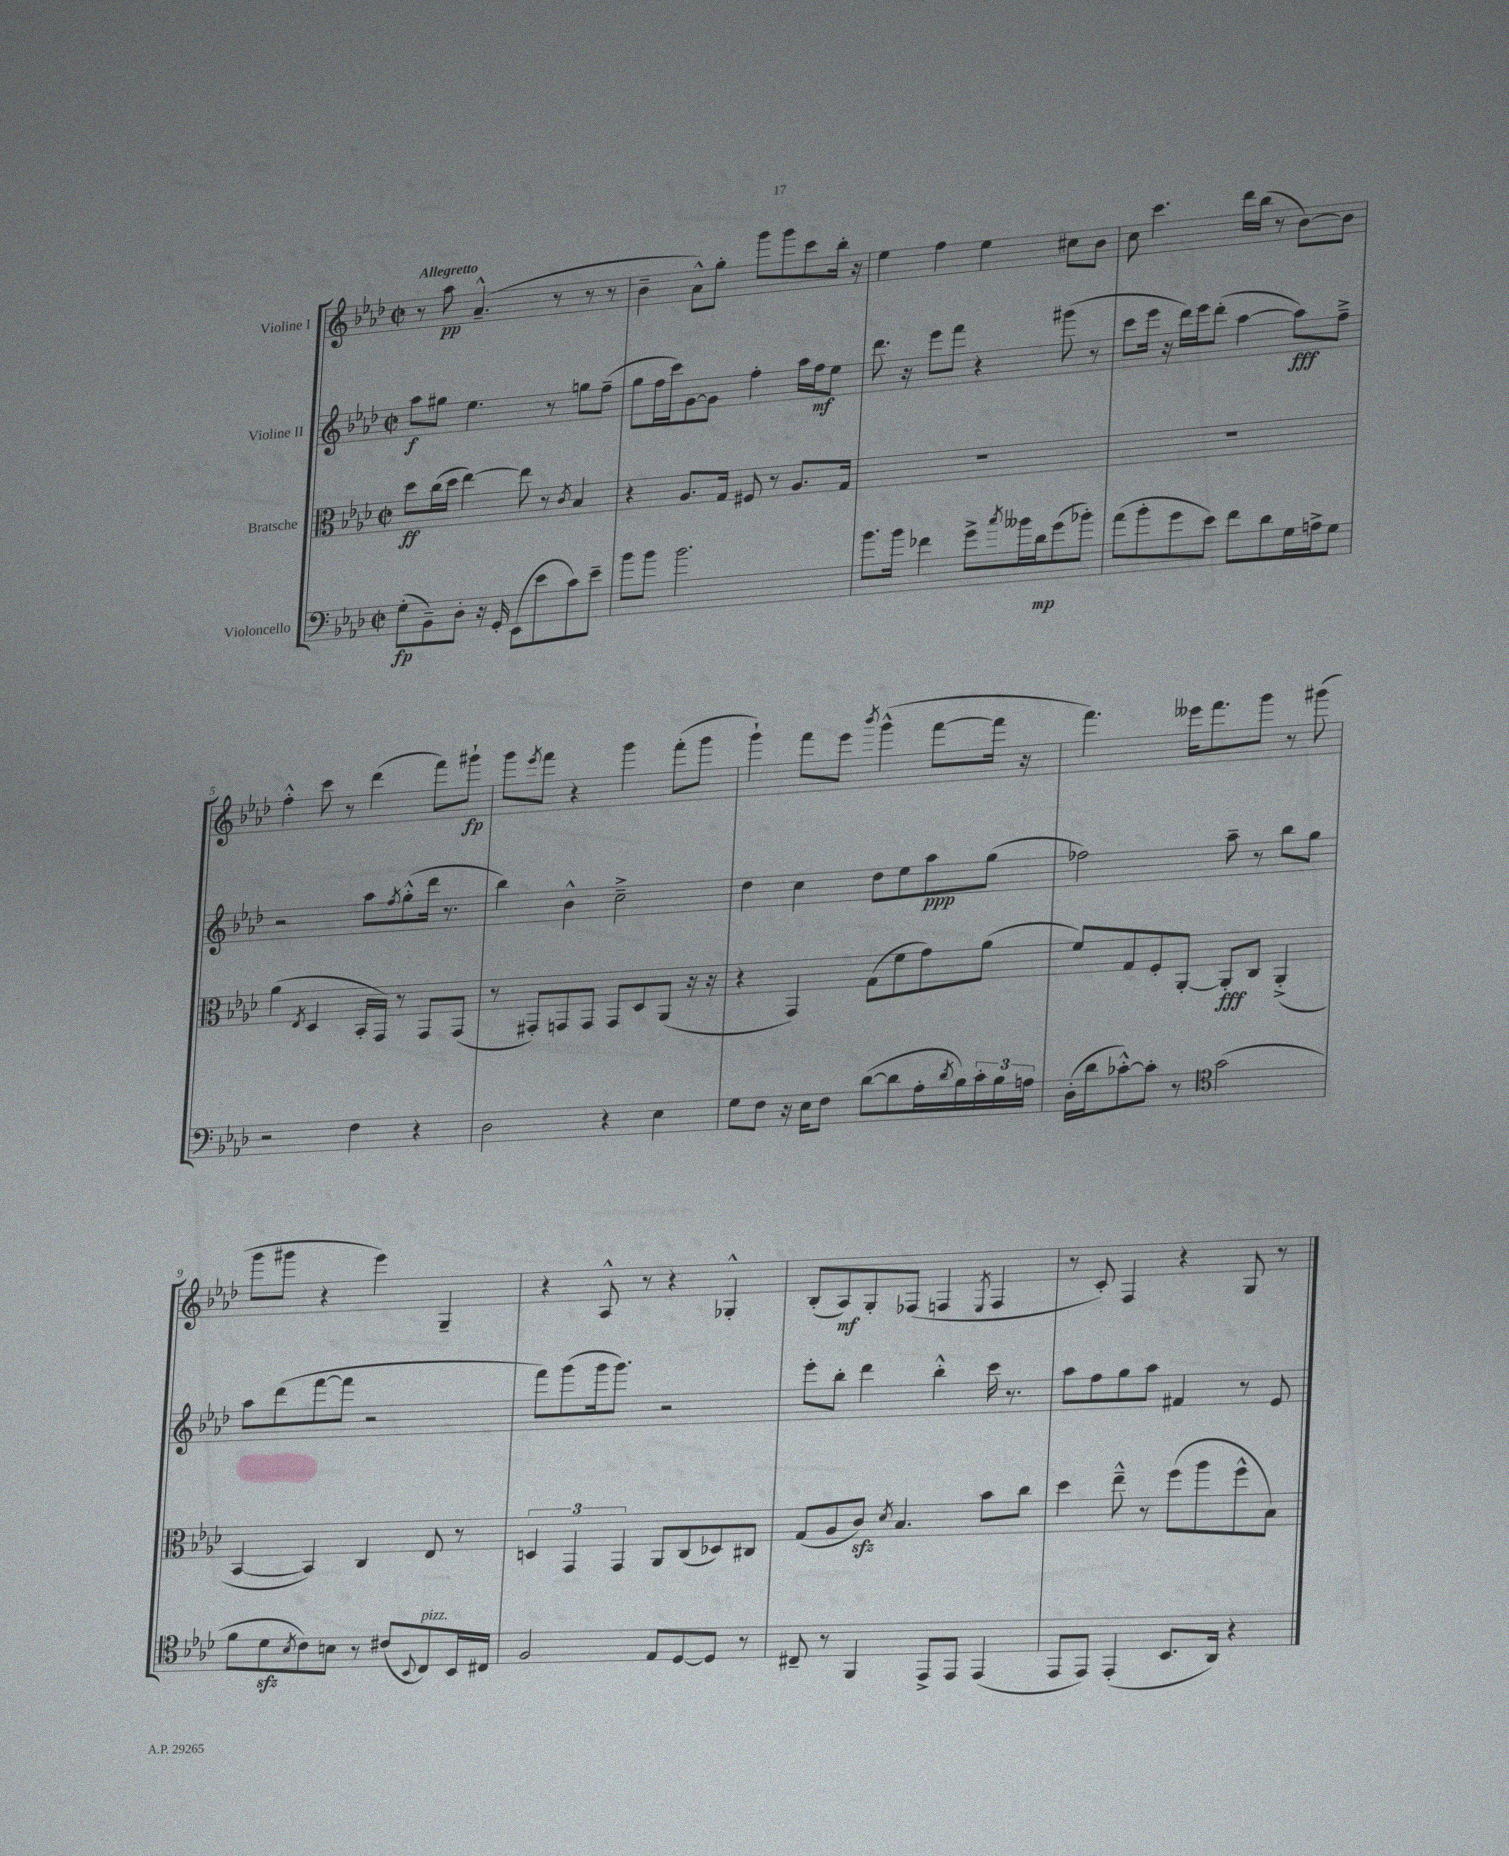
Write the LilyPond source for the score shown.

<<
\new StaffGroup <<
\new Staff = "s0" \with { instrumentName = "Violine I" } {
    \clef treble \key aes \major \defaultTimeSignature \time 2/2 \tempo "Allegretto"
    r8 aes''8\pp aes'4.---^( r8 r8 r8 |
    bes'4-- aes'8-^) g''8-. g'''8 g'''8 c'''8 bes''16-. r16 |
    ees''4 f''4 ees''4 cis''8 bes'8 |
    c''8 c'''4. des'''16 bes''16( r8 bes'8~) bes'8 |
    f''4-.-^ c'''8 r8 des'''4( f'''8) gis'''8-!\fp |
    g'''8 \acciaccatura { ees'''8 } f'''8 r4 g'''4 f'''8-.( g'''8 |
    g'''4-!) f'''8 ees'''8 \acciaccatura { bes'''8 } g'''4-^( f'''8~ f'''16 r16 |
    f'''4.) eeses'''16 f'''8. g'''8 r8 gis'''8( |
    g'''8 gis'''8 r4 ees'''4) g4-- |
    r4 aes8-^ r8 r4 ges4-.-^ |
    bes8-.( aes8\mf) g8-. fes8( f4 \acciaccatura { ees8 } f4 |
    r8 c'8-.) f4 r4 g8 r8 \bar "|." |
}
\new Staff = "s1" \with { instrumentName = "Violine II" } {
    \clef treble \key aes \major \defaultTimeSignature \time 2/2
    aes''8\f gis''8 ees''4. r8 g''8 f''8--( |
    g''8 f''16 c'''16) g'8~ g'8 f''4-. aes''16 f''16\mf ees''8 |
    des'''8. r16 ees'''8 f'''8 r4 gis'''8( r8 |
    c'''8 ees'''16 r16 des'''16) ees'''16 des'''8-.( aes''4~ aes''8\fff) f''8---> |
    r2 aes''8 \acciaccatura { f''8 } g''8-.-^( des'''16 r8. |
    bes''4) bes'4-^ c''2---> |
    des''4 c''4 des''8 ees''8 aes''8\ppp g''8( |
    fes''2) aes''8-- r8 bes''8 g''8 |
    aes''8 des'''8( f'''8~ f'''8 r2 |
    f'''8) g'''8( g'''16 g'''8.) r2 |
    ees'''8-. bes''8-. des'''4 bes''4-.-^ c'''16 r8. |
    aes''8 f''8 g''8 aes''8 fis'4 r8 ees'8 \bar "|." |
}
\new Staff = "s2" \with { instrumentName = "Bratsche" } {
    \clef alto \key aes \major \defaultTimeSignature \time 2/2
    des''8\ff c''16( des''16 ees''4~) ees''8 r8 \acciaccatura { c'8 } bes4 |
    r4 aes8. g16 fis8 r8 aes8. g16 |
    R1 |
    R1 |
    aes'4( \acciaccatura { ees8 } des4 bes,16-. g,16) r8 g,8 g,8( |
    r8 gis,8-.) g,8 g,8 g,8 des8 aes,8( r16 r16 |
    r4 g,4) g8( f'8 g'8) aes'8( |
    f'8) g8 f8-. aes,8~-. aes,8-.\fff c8 aes,4-.->( |
    bes,4~ bes,4) c4 ees8 r8 |
    \tuplet 3/2 { d4 g,4 g,4 } aes,8 c8( des8) cis8 |
    g8( aes8 c'8\sfz) \acciaccatura { des'8 } bes4. bes'8 c''8 |
    des''4 ees''8---^ r8 f''8( aes''8 f''8-^ bes8) \bar "|." |
}
\new Staff = "s3" \with { instrumentName = "Violoncello" } {
    \clef bass \key aes \major \defaultTimeSignature \time 2/2
    g8-.\fp( bes,8--) des8-. r16 g,16-. ees,8( ees'8 c'8) ees'8-- |
    bes'8 bes'8 bes'2. |
    bes'8. bes'16 fes'4 g'8-> \acciaccatura { c''8 } beses'16 des'16\mp g'8( bes'8-.) |
    aes'8( bes'8-. g'8 ees'8) f'8 des'8 g16 a16-> g8 |
    r2 f4 r4 |
    des2 r4 ees4 |
    g8 f8 r16 ees16 f8 des'8~( des'8 aes16-. \acciaccatura { des'8 } bes16) \tuplet 3/2 { c'16-. bes16 a16 } |
    des16-.( des'16 ces'8~-.-^) ces'8-. r8 \clef tenor g'2( |
    f'8 des'8\sfz \acciaccatura { bes8 } c'8) b8 r8 cis'8( \appoggiatura { bes,8 } c8^\markup { \italic "pizz." }) bes,16 cis16 |
    f2 ees8 des8~ des8 r8 |
    cis8-- r8 f,4 ees,8-> ees,8 ees,4( |
    ees,8 ees,8) ees,4-.( bes,8. aes,16) r4 \bar "|." |
}
>>
>>
